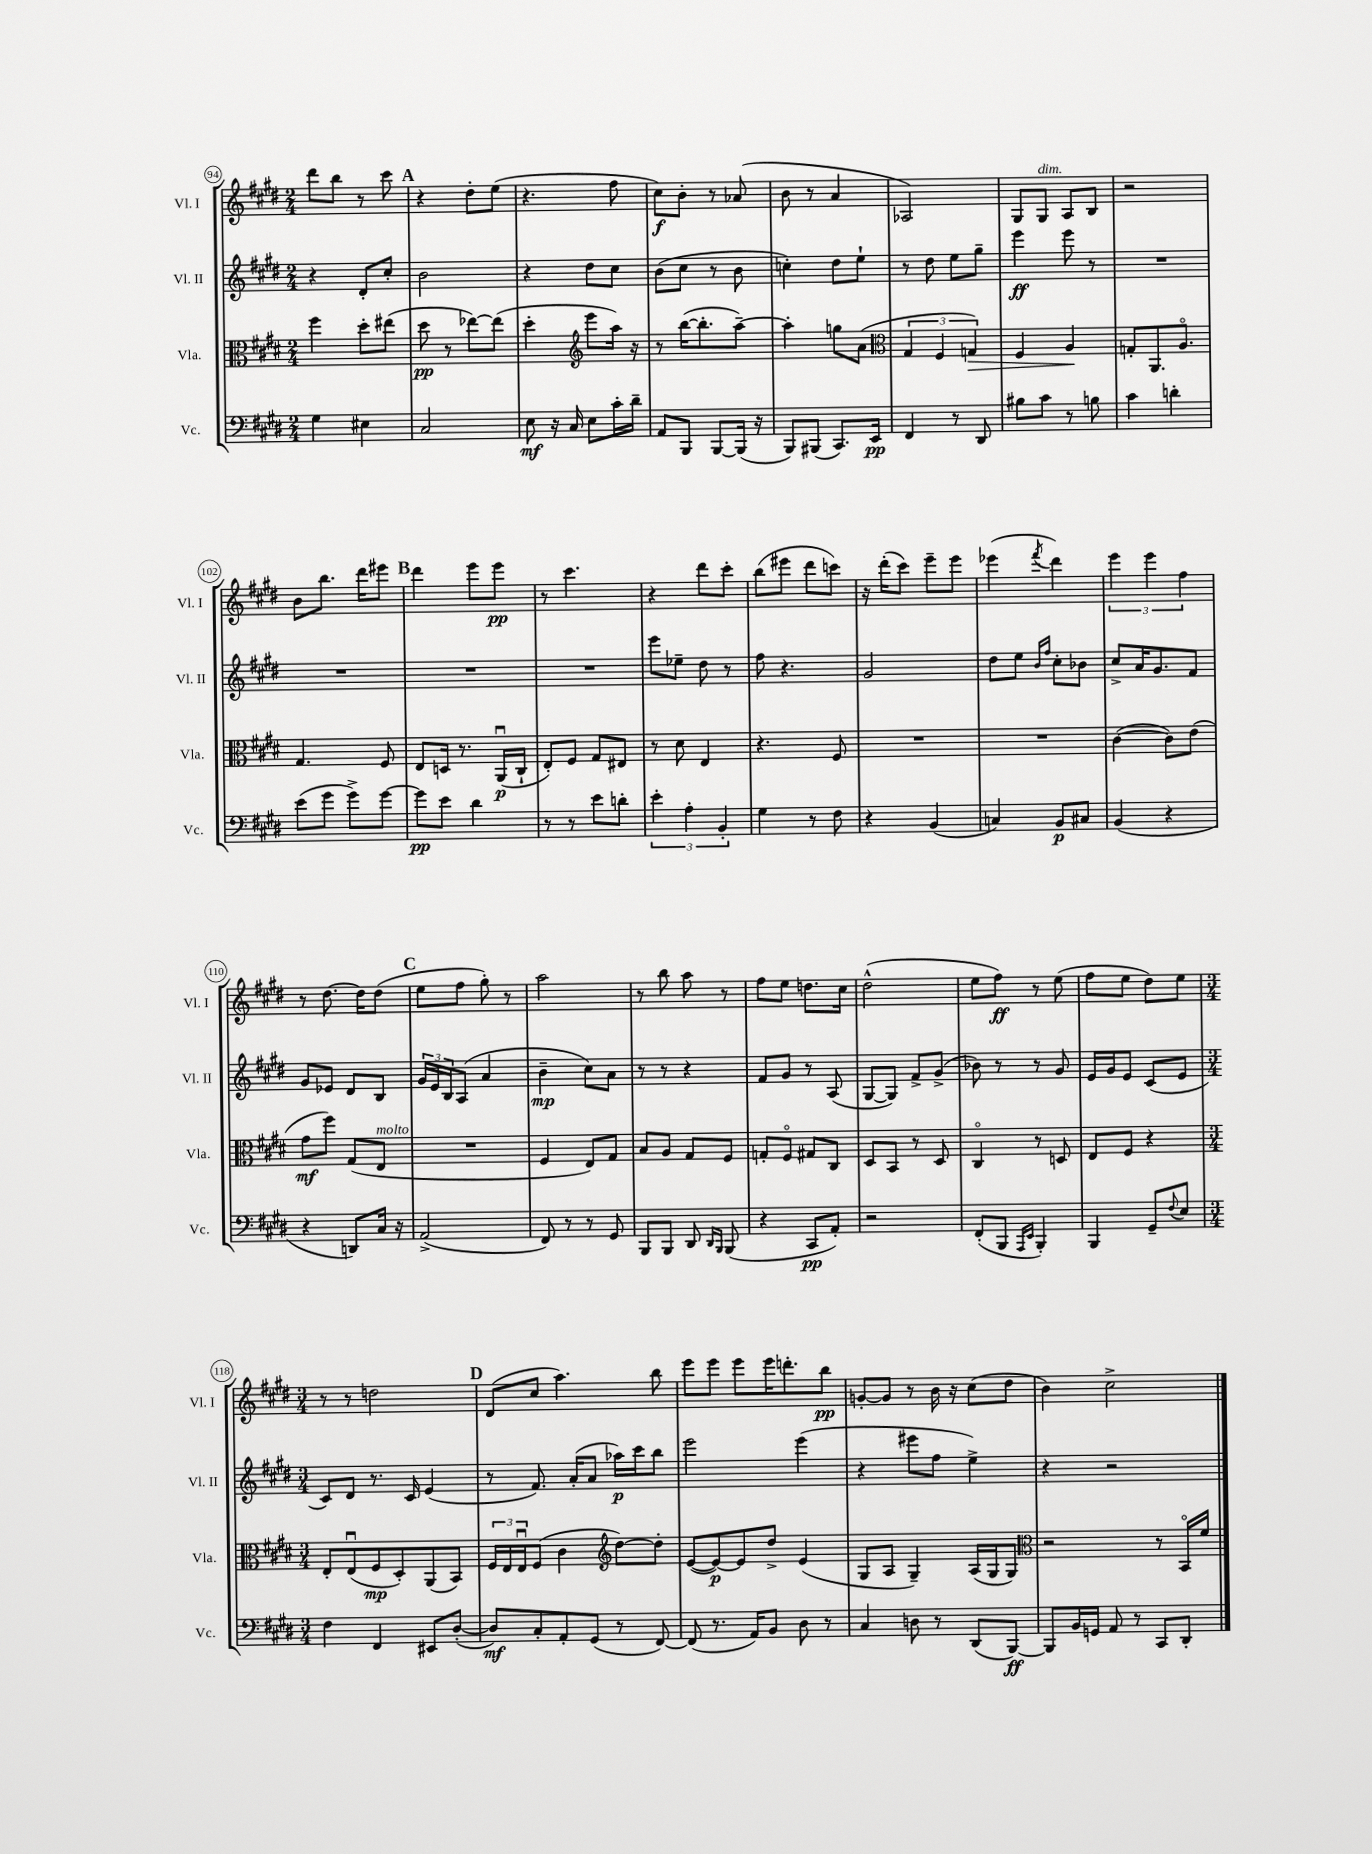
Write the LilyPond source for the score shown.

<<
\new StaffGroup <<
\new Staff = "s0" \with { instrumentName = "Vl. I" shortInstrumentName = "Vl. I" } {
    \clef treble \key e \major \numericTimeSignature \time 2/4
    dis'''8 b''8 r8 cis'''8 |
    \mark \markup { \bold "A" } r4 dis''8-. e''8( |
    r4. fis''8 |
    cis''8\f) b'8-. r8 aes'8( |
    b'8 r8 a'4 |
    aes2) |
    gis8 gis8^\markup { \italic "dim." } a8 b8 |
    r2 |
    b'8 b''8. dis'''16 eis'''8 |
    \mark \markup { \bold "B" } dis'''4 e'''8 e'''8\pp |
    r8 cis'''4. |
    r4 dis'''8 cis'''8-. |
    b''8( eis'''8 dis'''8 c'''8) |
    r16 dis'''16-.( cis'''8) e'''8-- e'''8 |
    ees'''4( \acciaccatura { fis'''8 } dis'''4) |
    \tuplet 3/2 { e'''4 e'''4 fis''4 } |
    r8 dis''8.~ dis''16 dis''8( |
    \mark \markup { \bold "C" } e''8 fis''8 gis''8-.) r8 |
    a''2 |
    r8 b''8 a''8 r8 |
    fis''8 e''8 d''8. cis''16 |
    dis''2-^( |
    e''8 fis''8\ff) r8 e''8( |
    fis''8 e''8 dis''8) e''8 |
    \numericTimeSignature \time 3/4 r8 r8 d''2 |
    \mark \markup { \bold "D" } dis'8( cis''8 a''4.) b''8 |
    e'''8 e'''8 e'''8 e'''16 d'''8.-. b''8\pp |
    g'8~-. g'8 r8 b'16 r16 cis''8( dis''8 |
    b'4) cis''2-> \bar "|." |
}
\new Staff = "s1" \with { instrumentName = "Vl. II" shortInstrumentName = "Vl. II" } {
    \clef treble \key e \major \numericTimeSignature \time 2/4
    r4 dis'8-. cis''8-. |
    \mark \markup { \bold "A" } b'2 |
    r4 dis''8 cis''8 |
    b'8( cis''8 r8 b'8 |
    c''4-.) dis''8 e''8-! |
    r8 dis''8 e''8 gis''8-- |
    e'''4\ff e'''8 r8 |
    R2 |
    R2 |
    \mark \markup { \bold "B" } R2 |
    R2 |
    e'''8 ees''8-- dis''8 r8 |
    fis''8 r4. |
    gis'2 |
    dis''8 e''8 \grace { b'16 fis''16 } cis''8-. bes'8 |
    cis''8-> a'16 gis'8. fis'8 |
    gis'8 ees'8 dis'8 b8 |
    \mark \markup { \bold "C" } \tuplet 3/2 { gis'16 e'16 b16 } a8( a'4 |
    b'4--\mp cis''8) a'8 |
    r8 r8 r4 |
    fis'8 gis'8 r8 a8( |
    gis8~ gis8) fis'8-> gis'8->( |
    bes'8) r8 r8 gis'8 |
    e'16 gis'16 e'8 cis'8( e'8 |
    \numericTimeSignature \time 3/4 cis'8) dis'8 r8. cis'16 e'4( |
    \mark \markup { \bold "D" } r8 fis'8.) a'16-.( a'8 aes''16\p) cis'''16 b''8 |
    e'''2 e'''4( |
    r4 eis'''8 fis''8 e''4->) |
    r4 r2 \bar "|." |
}
\new Staff = "s2" \with { instrumentName = "Vla." shortInstrumentName = "Vla." } {
    \clef alto \key e \major \numericTimeSignature \time 2/4
    fis''4 dis''8-. eis''8( |
    \mark \markup { \bold "A" } dis''8\pp r8 ees''8~) ees''8( |
    dis''4-. \clef treble e'''8 a''16) r16 |
    r8 b''16~( b''8.-. a''8~--) |
    a''4-. g''8 a'8( |
    \clef alto \tuplet 3/2 { gis4 fis4 g4\>) } |
    fis4 a4\! |
    g8-. a,8. a8.\flageolet |
    gis4. fis8 |
    \mark \markup { \bold "B" } e8 d16 r8. a,16\downbow\p( cis16-! |
    e8-.) fis8 gis8 eis8 |
    r8 dis'8 e4 |
    r4. fis8 |
    R2 |
    R2 |
    cis'4~( cis'8) e'8( |
    gis'8\mf fis''8) gis8( e8^\markup { \italic "molto" } |
    \mark \markup { \bold "C" } R2 |
    fis4 e8) gis8 |
    b8 a8 gis8 fis8 |
    g8-. fis8\flageolet gis8 cis8 |
    dis8 b,8 r8 dis8 |
    cis4\flageolet r8 d8 |
    e8 fis8 r4 |
    \numericTimeSignature \time 3/4 e8-. e8\downbow( fis8\mp dis8-.) a,8( b,8) |
    \mark \markup { \bold "D" } \tuplet 3/2 { fis16 e16 e16\downbow } fis8( cis'4 \clef treble dis''8~) dis''8-. |
    e'8~( e'8~\p) e'8 dis''8-> e'4( |
    gis8 a8 gis4--) a16( gis16 gis8) |
    \clef alto r2 r8 b,16\flageolet fis'16 \bar "|." |
}
\new Staff = "s3" \with { instrumentName = "Vc." shortInstrumentName = "Vc." } {
    \clef bass \key e \major \numericTimeSignature \time 2/4
    gis4 eis4 |
    \mark \markup { \bold "A" } cis2 |
    e8\mf r16 cis16 e8 cis'16-. dis'16-- |
    a,8 b,,8 b,,8~ b,,16( r16 |
    b,,8) bis,,8( cis,8.) e,16\pp |
    fis,4 r8 dis,8 |
    bis8 cis'8 r8 b8 |
    cis'4 d'4-. |
    e'8( gis'8 gis'8->) gis'8~ |
    \mark \markup { \bold "B" } gis'8\pp e'8 dis'4 |
    r8 r8 e'8 d'8-. |
    \tuplet 3/2 { e'4-. a4-. b,4-. } |
    gis4 r8 fis8 |
    r4 b,4( |
    c4) b,8\p cis8 |
    b,4( r4 |
    r4 d,8) cis16 r16 |
    \mark \markup { \bold "C" } a,2->( |
    fis,8) r8 r8 gis,8 |
    b,,8 b,,8 dis,8 \grace { dis,16 b,,16 } b,,8( |
    r4 cis,8\pp a,8-.) |
    r2 |
    fis,8-.( b,,8 \grace { a,,16 e,16 } b,,4-.) |
    b,,4 gis,8-- \appoggiatura { fis8 } e8 |
    \numericTimeSignature \time 3/4 fis4 fis,4 eis,8 dis8~-.( |
    \mark \markup { \bold "D" } dis8\mf) cis8-. a,8-. gis,8( r8 fis,8~) |
    fis,8( r8. a,16) b,8 dis8 r8 |
    cis4 d8 r8 dis,8( b,,8~\ff) |
    b,,8 b,16 g,16 a,8 r8 cis,8 dis,8-. \bar "|." |
}
>>
>>
\layout { \context { \Score currentBarNumber = #94 \override BarNumber.stencil = #(make-stencil-circler 0.1 0.3 ly:text-interface::print) } }
